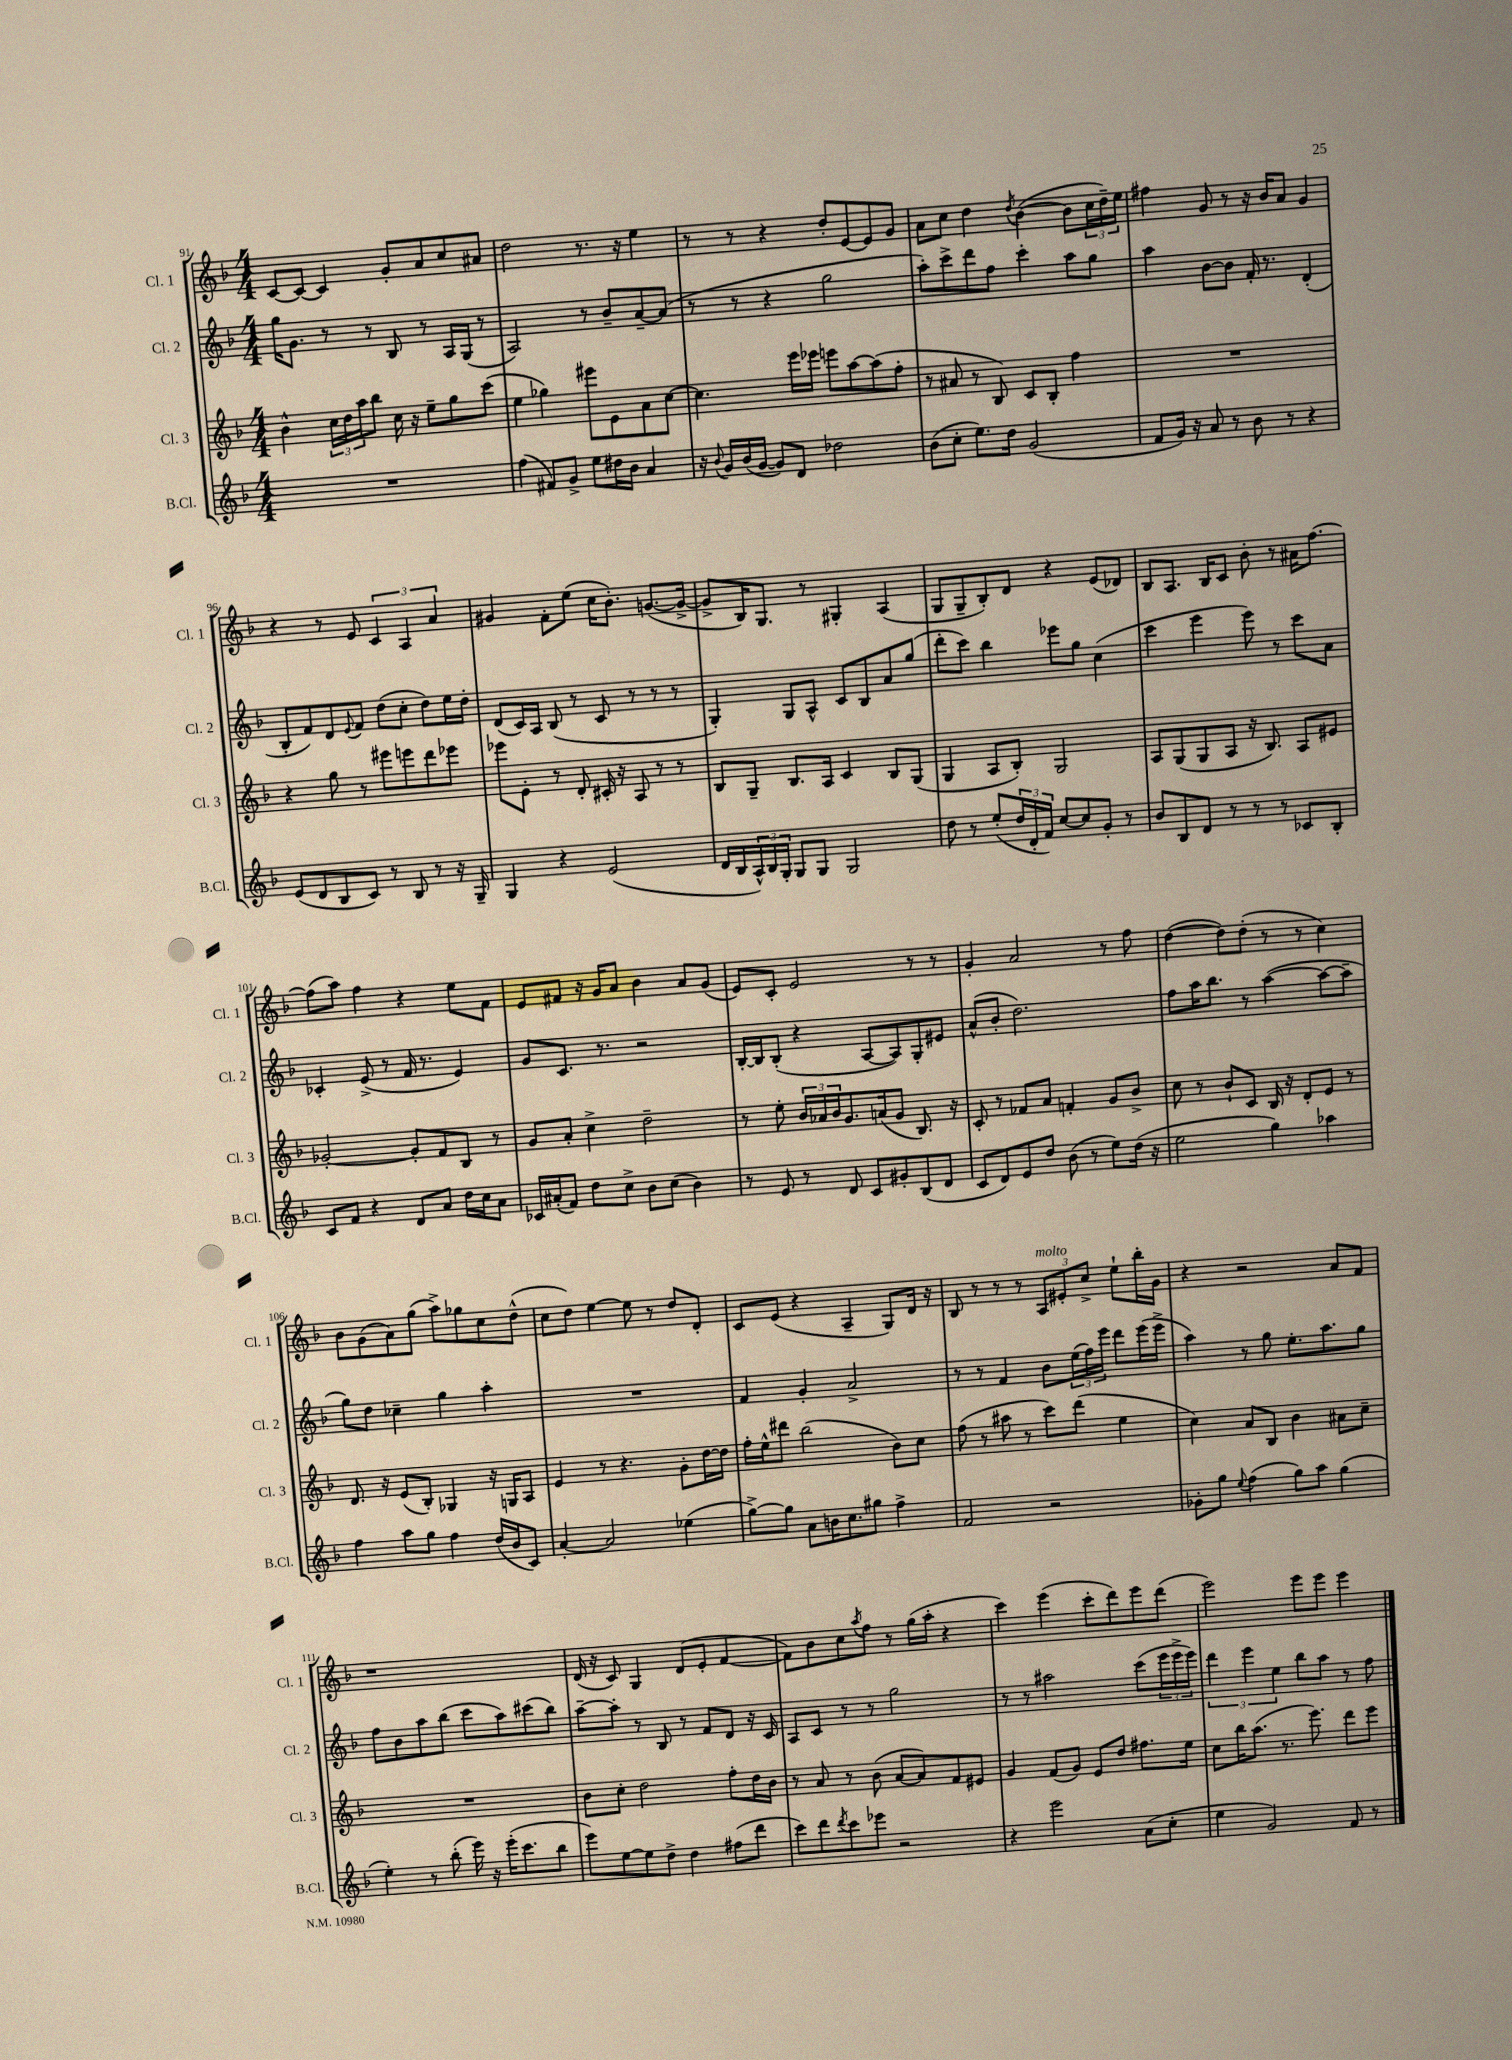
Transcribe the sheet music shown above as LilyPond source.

<<
\new StaffGroup <<
\new Staff = "s0" \with { instrumentName = "Cl. 1" shortInstrumentName = "Cl. 1" } {
    \clef treble \key f \major \numericTimeSignature \time 4/4
    c'8~ c'8~ c'4 g'8-. a'8 c''8 ais'8 |
    d''2 r8. r16 e''4 |
    r8 r8 r4 d''8-. e'8~ e'8 g'8 |
    a'8 c''8 d''4 \acciaccatura { d''8 } bes'4~( bes'8 \tuplet 3/2 { c''16 d''16--) e''16 } |
    fis''4 g'8 r8 r16 bes'16 a'8 g'4 |
    r4 r8 e'8 \tuplet 3/2 { c'4 a4 a'4 } |
    gis'4 f'8-. e''8( c''16 bes'8.-.) g'8.~( g'16~-> |
    g'8-> bes16) g8. r8 gis4-. a4( |
    g8 g8-- bes8-.) d'8 r4 e'8( des'8) |
    bes8 a8. bes16 c'8 bes'8-. r8 ais'16 f''8.~ |
    f''8( a''8) f''4 r4 e''8 f'8 |
    e'8 fis'8 r16 g'16 a'8 bes'4 a'8 g'8( |
    e'8) c'8-. e'2 r8 r8 |
    g'4-. a'2 r8 f''8 |
    d''4~( d''8) d''8-.( r8 r8 c''4) |
    bes'8 g'8( a'8) g''8( a''8->) ges''8 c''8 d''8-^( |
    c''8 d''8) e''4~ e''8 r8 d''8 d'8-. |
    c'8 e'8( r4 a4-- g8) d'16 r16 |
    bes8 r8 r8 r8 \tuplet 3/2 { a8^\markup { \italic "molto" } eis'8-. c''8-> } e''8-! bes''16-. g'16 |
    r4 r2 a'8 f'8 |
    r1 |
    d'16( r16 c'8) g4 d'8( e'8-. f'4~ |
    f'8) bes'8 c''8 \acciaccatura { a''8 } f''8 r8 g''16( a''16-. r4 |
    c'''4) e'''4( c'''8-. d'''8) e'''8 d'''8( |
    e'''2) e'''8 e'''8 e'''4 \bar "|." |
}
\new Staff = "s1" \with { instrumentName = "Cl. 2" shortInstrumentName = "Cl. 2" } {
    \clef treble \key f \major \numericTimeSignature \time 4/4
    g''16 g'8. r8 r8 bes8 r8 a16 g16( r8 |
    a2) r8 bes'8-- a'8~-- a'8( |
    r8 r8 r4 g''2 |
    a''8-.) c'''8-> d'''8 f''8 c'''4-. a''8 g''8 |
    a''4 bes'8~ bes'8 f'16-. r8. d'4-.( |
    bes8-. f'8) d'8 \appoggiatura { e'8 } f'8 d''8( c''8-. d''8) e''16 d''16-. |
    d'8( c'16) a16 bes8( r8 c'8 r8 r8 r8 |
    g4-.) g8 a8-^ c'8 bes8 a'8 g''8( |
    d'''8-. c'''8) bes''4 ees'''8 g''8 c''4( |
    c'''4 e'''4 e'''8) r8 c'''8 a'8 |
    ces'4-. e'8->( r8 f'16 r8. e'4) |
    g'8 c'8. r8. r2 |
    bes16~-. bes16 bes8-.( r4 a8~ a8) g8-. eis'8 |
    a'8-^( bes'8-. d''2.) |
    f''8 a''16 bes''8. r8 a''4~( a''8~ a''8-- |
    g''8) d''8 ces''4-- g''4 a''4-. |
    R1 |
    f'4 g'4-. a'2-> |
    r8 r8 f'4 bes'8 \tuplet 3/2 { e''16( f''16) e'''16 } d'''8 e'''16( e'''16-> |
    a''4) r8 g''8 e''8.-. a''8. g''8 |
    f''8 bes'8 a''8 bes''8( c'''8 a''8) cis'''8( bes''8) |
    a''8~-- a''8-. r8 bes8 r8 f'8 d'8 r16 c'16 |
    a8 c'8 r8 r8 g''2 |
    r8 r8 ais''2 c'''8( \tuplet 3/2 { e'''16 e'''16-> e'''16) } |
    \tuplet 3/2 { d'''4 e'''4 e''4 } bes''8 a''8 r8 f''8 \bar "|." |
}
\new Staff = "s2" \with { instrumentName = "Cl. 3" shortInstrumentName = "Cl. 3" } {
    \clef treble \key f \major \numericTimeSignature \time 4/4
    bes'4-^ \tuplet 3/2 { c''16 d''16 a''16 } bes''8 c''16 r16 e''8-- g''8 c'''8( |
    e''4 ges''4) eis'''8 e'8 a'8 c''8~ |
    c''4. e'''16 ees'''16 e'''8 a''8~ a''8( f''8-. |
    r8 ais'8 r8 bes8) c'8 bes8-. f''4 |
    R1 |
    r4 g''8 r8 eis'''8 e'''8 d'''8 ees'''8 |
    ees'''8 e'8-. r8 d'8-. cis'16-. r16 a8 r8 r8 |
    bes8 g8-- bes8. a16 c'4 bes8 g8( |
    g4 a8 bes8-.) g2 |
    a8 g8( g8 a8 r16 bes8.) a8 eis'8 |
    ges'2~-. ges'8-. f'8 bes8 r8 |
    g'8 a'8-. c''4-> d''2-- |
    r8 e''8-. \tuplet 3/2 { bes'16 aes'16 bes'16 } g'8. a'16( g'8 bes8.) r16 |
    c'8-. r8 fes'8 a'8 f'4-. g'8 bes'8-> |
    c''8 r8 bes'8-! c'8 bes16 r16 d'8-. e'8 r8 |
    d'8. r16 e'8( bes8-.) ges4 r16 g16 a8 |
    e'4 r8 r4. g'8-. d''16~ d''16 |
    f''16-. e''16-^ dis'''8 bes''2( bes'8) c''8 |
    f''8( r8 ais''8 r8 c'''8) d'''8( e''4 |
    c''4) a'8 bes8 bes'4 ais'8 c''8-- |
    R1 |
    bes'8 c''8-. d''2 f''8-. d''16 bes'16 |
    r8 a'8 r8 bes'8( a'8~ a'8) f'8 eis'8 |
    g'4 f'8( g'8) e'8 d''8 fis''8. e''16 |
    c''8 bes''16 a''8.( r8. e'''8.) d'''8 e'''8 \bar "|." |
}
\new Staff = "s3" \with { instrumentName = "B.Cl." shortInstrumentName = "B.Cl." } {
    \clef treble \key f \major \numericTimeSignature \time 4/4
    R1 |
    f''4( fis'8) g'8-> e''8 dis''16 bes'16 a'4 |
    r16 \appoggiatura { bes'8 } g'16 bes'16( g'16~ g'8) d'8 des''2 |
    bes'8( c''8-. e''8.) d''16 g'2( |
    f'8 g'16) r16 a'8 r8 bes'8 r8 r4 |
    e'8( d'8 bes8 c'8) r8 bes8 r8 r16 g16-- |
    g4 r4 e'2( |
    d'16 bes16 \tuplet 3/2 { a16-^) bes16 g16-. } g8 g8 g2 |
    d''8 r8 e''8-.( \tuplet 3/2 { d''16 d'16-. f'16) } c''8~ c''8 g'8-. r8 |
    bes'8 bes8 d'8 r8 r8 r8 ces'8 bes8-. |
    c'8 f'8 r4 d'8 a'8 d''16 c''16 a'8 |
    ces'16 ais'16-.( f'8) d''8 c''8-> bes'8 c''8( bes'4) |
    r8 e'8 r8 d'8 c'8 gis'8-. bes8( d'8 |
    c'8 d'8) e'8 d''8 bes'8( r8 e''8) d''16( r16 |
    e''2 g''4) aes''4 |
    f''4 a''8 g''8 f''4 d''16( bes'16 c'8) |
    a'4~-. a'2 ees''4( |
    g''8~->) g''8 a'8 b'16 c''8. gis''8 f''4-> |
    f'2 r2 |
    ges'8-. g''8 \appoggiatura { e''8 } f''4( g''8) a''8 g''4( |
    e''4-.) r8 bes''8-.( e'''16) r16 e'''16-.( c'''8. bes''8 |
    e'''8) e''8~ e''8 d''8-> d''4 fis''8( d'''8 |
    c'''8) d'''8 \acciaccatura { d'''8 } c'''8 ees'''8 r2 |
    r4 e'''2 a'8( c''8-. |
    e''4 g'2) f'8 r8 \bar "|." |
}
>>
>>
\layout { \context { \Score currentBarNumber = #91 } }
